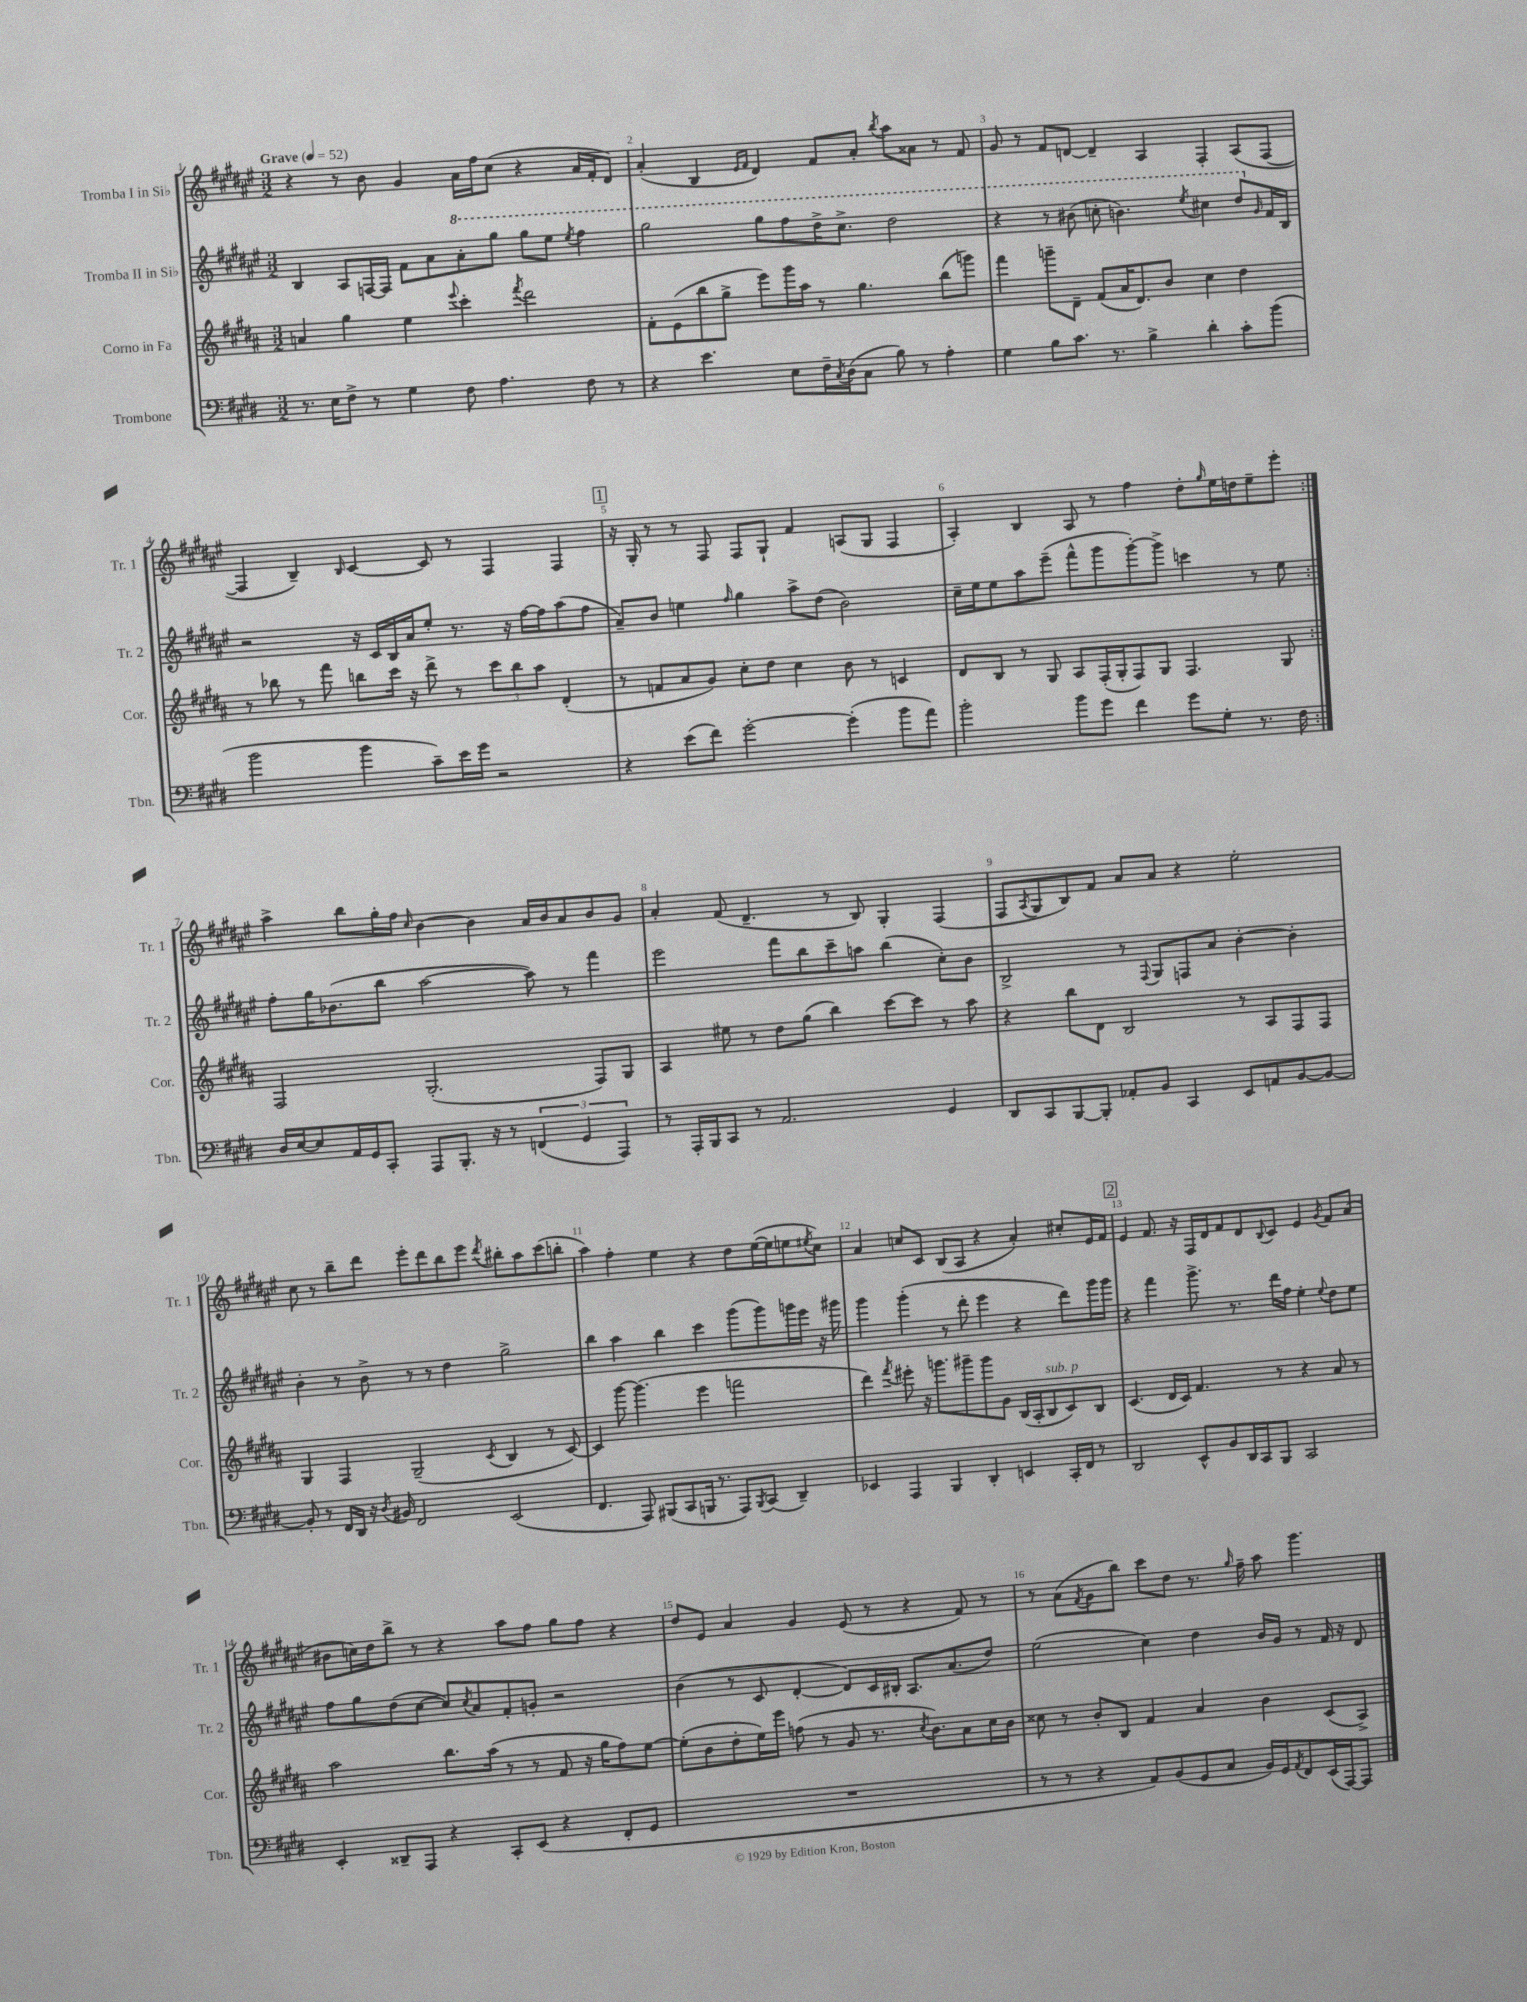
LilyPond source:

<<
\new StaffGroup <<
\new Staff = "s0" \with { instrumentName = "Tromba I in Sib" shortInstrumentName = "Tr. 1" } {
    \clef treble \key fis \major \numericTimeSignature \time 3/2 \tempo "Grave" 4 = 52
    \repeat volta 2 { r4 r8 b'8 gis'4 ais'16 fis''16 cis''8( r4 ais'16 fis'16-. dis'8) |
    ais'4-.( b4 \grace { eis'16 fis'16 } dis'4) fis'8 ais'8-. \acciaccatura { b''8 } ais''8 aisis'8 r8 fis'8 |
    gis'8 r8 fis'8 d'8~ d'4-- ais4 fis4-. ais8( fis8~ |
    fis4 b4--) \grace { b16 } cis'4~ cis'8 r8 fis4 fis4 |
    \mark \markup { \box "1" } r16 gis16-. r8 r8 fis8 fis8 gis8-! fis'4 a8( gis8 fis4 |
    ais4-.) b4 ais8 r8 fis''4 dis''8-. \grace { gis''16 } eis''16 d''16 eis''8-- eis'''8-. | }
    ais''4-> b''8 gis''16-. fis''16 \grace { cis''16 } b'4~ b'4 ais'16 b'16 ais'8 b'8 gis'8 |
    ais'4-. fis'8( dis'4.-- r8 b8) gis4-. fis4( |
    fis8 \acciaccatura { ais8 } gis8 b8) fis'8 ais'8 ais'8 r4 eis''2-. |
    cis''8 r8 b''8-- dis'''8 eis'''8-. dis'''8 b''8 eis'''8 \acciaccatura { dis'''8 } bis''8-. ais''8 cis'''8( b''8-. |
    ais''4) fis''4-. eis''4 r4 dis''8 eis''16~( eis''16 e''8 \acciaccatura { eis''8 } cis''8) |
    ais'4 c''8 cis'8 b8( ais8 r4 ais'4-.) cis''8-. eis'16 fis'16 |
    \mark \markup { \box "2" } eis'4 fis'8. r16 fis16 dis'16 fis'8 dis'8 \appoggiatura { b8 } cis'8 eis'4 \acciaccatura { gis'8 } fis'8 ais'8( |
    bis'8 c''16) dis''16 b''8-> r8 r4 ais''8 fis''8 gis''8 fis''8 r4 |
    dis''8 eis'8 ais'4 gis'4 eis'8( r8 r4 fis'8) r8 |
    r8 ais'8( \acciaccatura { fis'8 } gis'8 b''8) cis'''8 dis''8 r8. \grace { gis''16 } fis''16-- ais''8 gis'''4. \bar "|." |
}
\new Staff = "s1" \with { instrumentName = "Tromba II in Sib" shortInstrumentName = "Tr. 2" } {
    \clef treble \key fis \major \numericTimeSignature \time 3/2
    \repeat volta 2 { b4 ais8 f16~ f16 fis'8 ais'8 \ottava #1 ais''8-. gis'''8 gis'''8 eis'''8 \acciaccatura { eis'''8 } fis'''4 |
    gis'''2 gis'''8 fis'''8 dis'''16-> cis'''8.-> dis'''2 |
    r4 r8 bis''8( c'''8-. b''4.) \acciaccatura { eis'''8 } cis'''4 dis'''8 \ottava #0 \grace { gis'16 } fis'16 b16 |
    r2 r16 cis'16 b16 ais'16 eis''8-. r8. r16 fis''16~ fis''16 ais''8( fis''8 |
    \mark \markup { \box "1" } ais'8--) b'8 e''4 \grace { fis''16 } gis''4 ais''8-> dis''8( b'2) |
    cis''16-- eis''16 eis''8 ais''8 eis'''8--( fis'''8-^ gis'''8 gis'''8~-.) gis'''8-> c'''4 r8 eis''8 | }
    fis''8-. gis''16 bes'8.( b''8 ais''2~ ais''8) r8 fis'''4 |
    eis'''2 fis'''8 b''8 cis'''8-- a''8 b''4( cis''8-.) b'8 |
    b2-> r8 \appoggiatura { fis8 } gis8 f8 ais'8 b'4~-. b'4-. |
    b'4-. r8 b'8-> r8 r8 dis''4 gis''2-> |
    b''4 ais''4 b''4 cis'''4 gis'''8( gis'''8) g'''16 eis'''16 r16 gis'''16 |
    gis'''4 gis'''4-.( r8 dis'''8-. eis'''4 r4 dis'''8) gis'''16 gis'''16 |
    \mark \markup { \box "2" } r4 fis'''4 gis'''8.-> r8. dis'''16 fis''16 eis''4-. \appoggiatura { eis''8 } dis''8 eis''8 |
    fis''8 gis''8 dis''8( cis''8~ cis''8) \acciaccatura { cis''8 } ais'8 fis'8-. g'8-. r2 |
    b'4( r8 cis'8 dis'4~-. dis'8) cis'16 bis16-. ais8. ais'8.( dis''8) |
    eis''2( cis''4) dis''4 b'16 gis'16 r8 fis'16 r16 dis'8 \bar "|." |
}
\new Staff = "s2" \with { instrumentName = "Corno in Fa" shortInstrumentName = "Cor." } {
    \clef treble \key b \major \numericTimeSignature \time 3/2
    \repeat volta 2 { a'4 gis''4 e''4 \appoggiatura { e'''8 } cis'''4-. \acciaccatura { fis'''8 } dis'''2 |
    fis'8-. e'8( b''8 gis''8-> e'''8) gis'''16 ais''16 r8 gis''4. b''8( g'''8) |
    fis'''4 g'''8-- dis'8-- fis'8( ais'16 dis'8.) b'8 cis''4 dis''4 |
    r8 bes''8 r8 fis'''8 b''8 cis'''16 r16 dis'''8-> r8 \tuplet 3/2 { cis'''8 b''8 ais''8 } dis'4-.( |
    \mark \markup { \box "1" } r8 f'8 ais'8 gis'8) cis''8-. dis''8 cis''4 b'8 r8 c'4 |
    dis'8 b8 r8 gis8 ais8 fis16-.( gis16-. fis8) gis8 fis4. gis8 | }
    fis2 gis2.-.( fis8) gis8 |
    ais4 eis''8 r8 dis''8 gis''8( b''4) cis'''8~ cis'''8 r8 ais''8 |
    r4 b''8 dis'8 b2 r8 ais8 fis8 fis8 |
    gis4 fis4 gis2--( \acciaccatura { cis'8 } b4 r8 cis'8~) |
    cis'4 gis'''8~ gis'''4.( e'''4 f'''2 |
    dis'''4) \acciaccatura { fis'''8 } eis'''8-. r16 g'''8. gis'''8-- gis'''8 gis'8 b16( ais16-. b8^\markup { \italic "sub. p" } cis'8) b8 |
    \mark \markup { \box "2" } cis'4.( dis'16 cis'16) fis'4. r8 r4 ais'8 r8 |
    ais''2 b''8. ais''16( r8 r8 fis'8 r16 gis''16 fis''8) e''8~ |
    e''8-.( b'8 dis''8-. e''16) e'''16 f''8( r8 gis'8 r8. \acciaccatura { cis''8 } b'8.) ais'8 cis''16 b'16 |
    cisis''8 r8 b'8-. b8 fis'4 ais'4 b'4 cis'8( ais8->) \bar "|." |
}
\new Staff = "s3" \with { instrumentName = "Trombone" shortInstrumentName = "Tbn." } {
    \clef bass \key e \major \numericTimeSignature \time 3/2
    \repeat volta 2 { r8. e16 fis8-> r8 gis4 fis8 a4. fis8 r8 |
    r4 e'4. e8 fis16-- \acciaccatura { cis8 } dis16( cis8 b8) r8 a4-. |
    gis4 b8 cis'8. r8. b4-> dis'4-. cis'8-. b'8( |
    b'2 b'4 cis'8--) e'16 gis'16 r2 |
    \mark \markup { \box "1" } r4 e'8( fis'8) gis'2~-. gis'4-.( b'8 a'8) |
    b'2-. b'8 gis'8 fis'4 gis'8 gis8-. r8. fis16 | }
    dis16 e16~ e8 a,16 gis,16 cis,8-. a,,8 b,,8.-. r16 r8 \tuplet 3/2 { f,4( gis,4 a,,4) } |
    r8 a,,16-. b,,16 cis,8 r8 a,2. gis,4 |
    dis,8 cis,8 b,,8~ b,,8-. aes,8-. b,8 cis,4 e,8 a,8 b,8~ b,8~ |
    b,8-. r8 fis,16 dis,16 r16 \acciaccatura { dis8 } bis,16 fis,2 e,2( |
    fis,4. a,,8) bis,,8( cis,8 b,,16 r8. a,,8) \acciaccatura { b,,8 } cis,8( dis,4--) |
    ees,4 a,,4 b,,4 dis,4-. e,4 cis,16-. fis,16 r8 |
    \mark \markup { \box "2" } dis,2 e,8-^ b,8 dis,16 cis,16 b,,8 cis,2 |
    e,4-. disis,8-- a,,8 r4 cis,8-. e,8( r4 fis,8-. gis,8 |
    R1. |
    r8 r8 r4 a,8) b,8( gis,8 cis8 b,16) gis,16 \acciaccatura { a,8 } fis,8 e,16( a,,16~) a,,8 \bar "|." |
}
>>
>>
\layout { \context { \Score \override BarNumber.break-visibility = ##(#f #t #t) barNumberVisibility = #all-bar-numbers-visible } }
